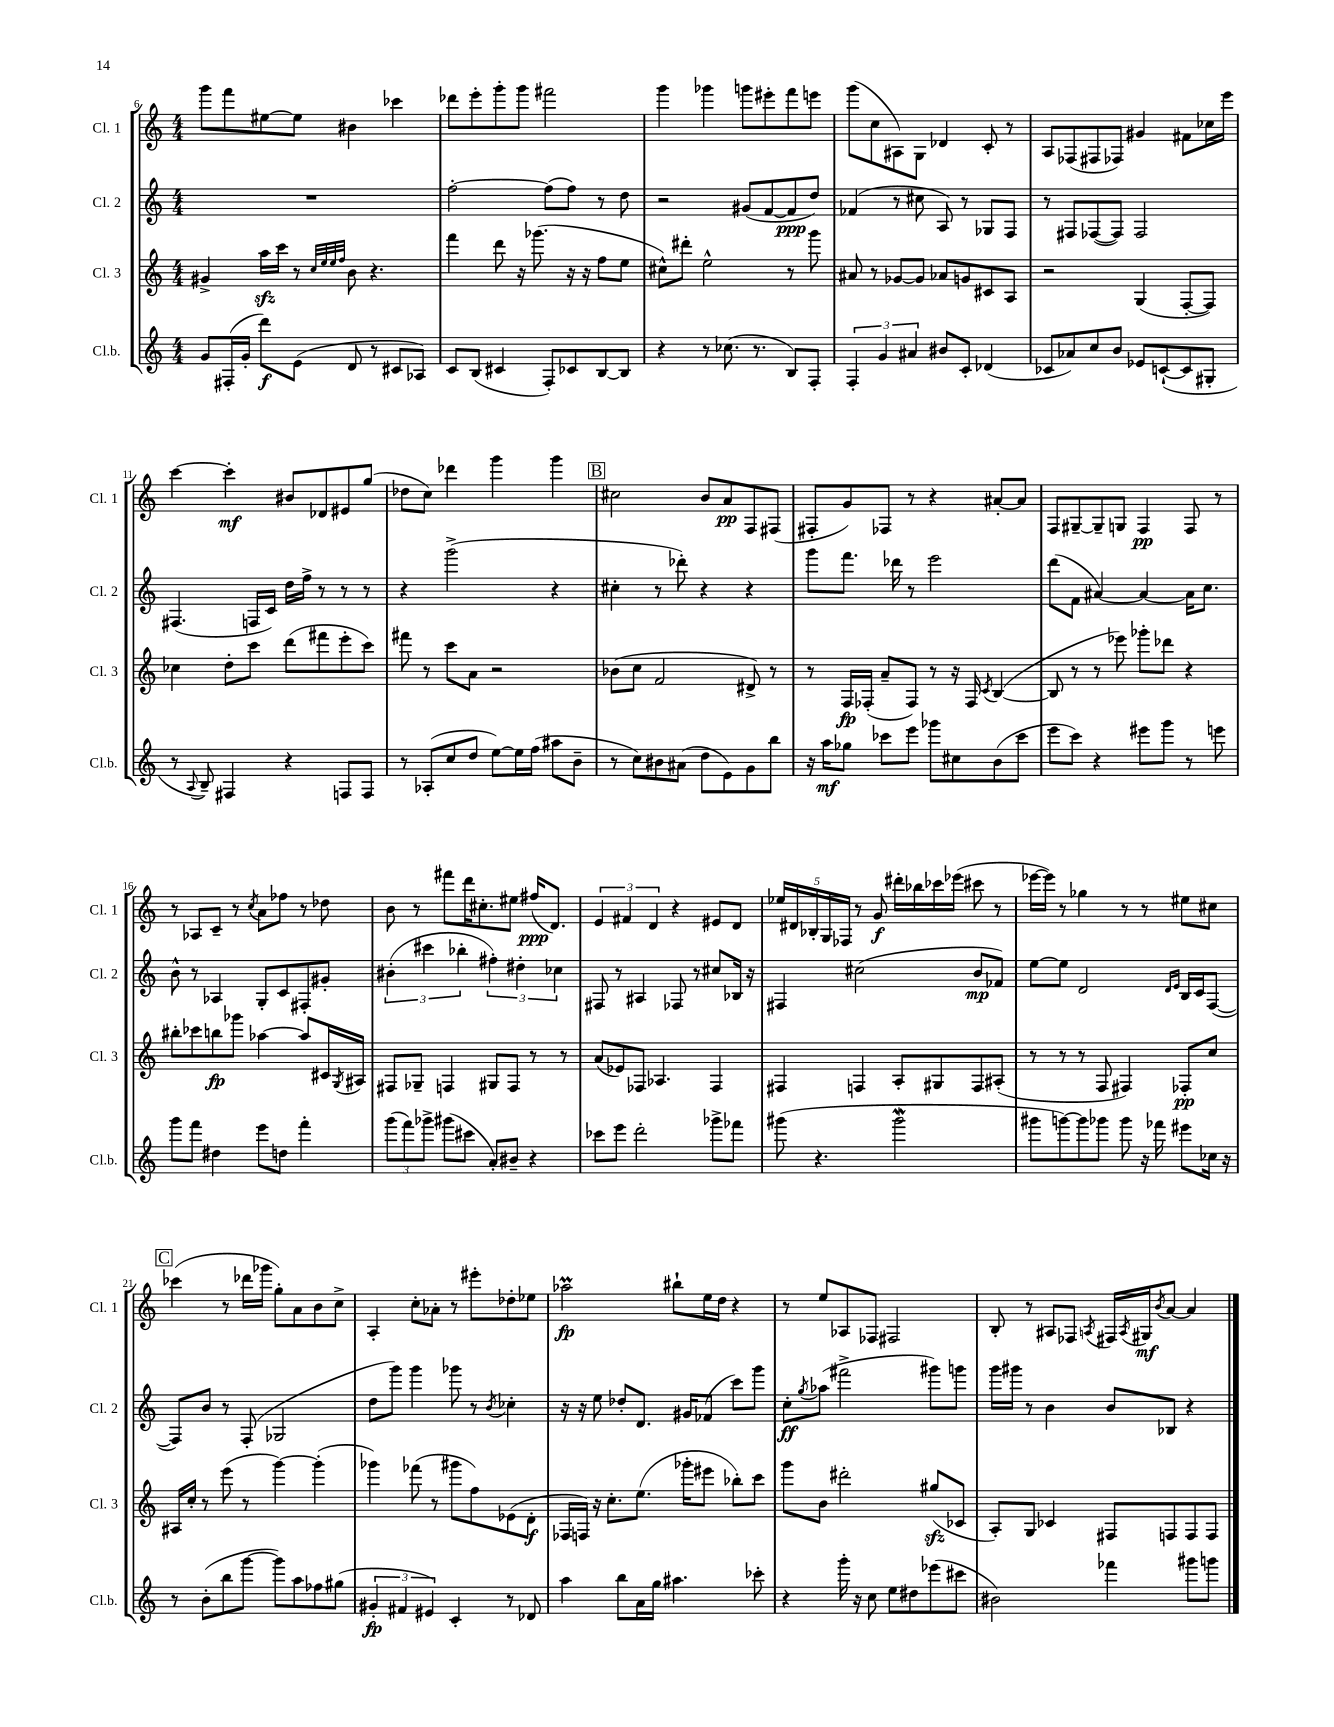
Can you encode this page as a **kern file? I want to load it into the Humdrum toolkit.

**kern	**kern	**kern	**kern
*staff4	*staff3	*staff2	*staff1
*clefG2	*clefG2	*clefG2	*clefG2
*k[]	*k[]	*k[]	*k[]
*M4/4	*M4/4	*M4/4	*M4/4
8g	4g#^	1r	8ggg
(16F#'	.	.	8fff
16g'	.	.	.
8ddd)	16aa	.	[8ee#
.	16ccc	.	.
(8e	8r	.	8ee#]
.	32qqcc	.	.
.	32qqee	.	.
.	32qqee	.	.
.	32qqff	.	.
8d	8b	.	4b#
8r	4.r	.	.
8c#	.	.	4ccc-
8A-)	.	.	.
=	=	=	=
8c	4fff	[2ff'	8ddd-
(8B	.	.	8eee'
4c#	8ddd	.	8ggg'
.	16r	.	8ggg
.	(8.ggg-	.	.
8F')	.	(8ff]	2fff#
8c-	16r	8ff)	.
.	16r	.	.
[8B	8ff	8r	.
8B]	8ee	8dd	.
=	=	=	=
4r	8cc#^^)	2r	4ggg
.	8ddd#'	.	.
8r	2ee^^	.	4ggg-
(8.cc-	.	.	.
.	.	(8g#	8ggg
8.r	.	.	.
.	.	[8f	8eee#'
8B)	8r	8f]	8fff
8F'	8ggg	8dd)	8eee
=	=	=	=
6F'	8a#	(4f-	(8ggg
.	8r	.	8cc
6g	.	.	.
.	[8g-	8r	8A#)
6a#	.	.	.
.	8g-]	8cc#	8G
8b#	8a-	8A)	4d-
8c'	8g	8r	.
(4d-	8c#	8G-	8c'
.	8A	8F	8r
=	=	=	=
8c-	2r	8r	8A
8a-)	.	8F#	(8F-
8cc	.	([8F-	8F#
8b	.	8F-])	8F-)
8e-	(4G	2F-	4g#
([8c`	.	.	.
8c]	[8F'	.	8f#
8G#'	8F])	.	16cc-
.	.	.	16eee
=	=	=	=
8r	4cc-	(4.F#	[4ccc
8qqA	.	.	.
8B~)	.	.	.
4F#	8dd'	.	4ccc']
.	8ccc	16F	.
.	.	16c)	.
4r	(8ddd	16dd	8b#
.	.	16ff^	.
.	8fff#	8r	8d-
8F	8eee'	8r	8e#
8F	8ccc)	8r	(8gg
=	=	=	=
8r	8fff#	4r	8dd-
(8A-'	8r	.	8cc)
8cc	8ccc	(2ggg^	4ddd-
8dd	8a	.	.
[8ee)	2r	.	4ggg
16ee]	.	.	.
(16ff	.	.	.
8aa#	.	4r	4ggg
8b~	.	.	.
=	=	=	=
8r	(8b-	4cc#'	2cc#
8cc)	8cc	.	.
8b#	2f	8r	.
(8a#	.	8ddd-')	.
8dd	.	4r	8b
8e)	.	.	8a
8g	8d#^)	4r	8F
8bb	8r	.	(8F#
=	=	=	=
16r	8r	8ggg	8F#'
16aa	.	.	.
8gg-	16F	8.fff	8g)
.	(16F-'	.	.
8ccc-	8a~	.	8F-
.	.	16ddd-	.
8eee	8F-)	8r	8r
8ggg-	8r	2eee	4r
8cc#	16r	.	.
.	16F-	.	.
.	8qc	.	.
(8b	([4B	.	[8a#'
8ccc-	.	.	8a#]
=	=	=	=
8eee	8B]	(8ddd	8F
8ccc)	8r	8f	[8G#~
4r	8r	[4a#)	8G#~]
.	8eee-)	.	8G
8eee#	8ggg-'	4a#_	4F
8ggg	8ddd-	.	.
8r	4r	16a#]	8F
.	.	8.cc	.
8eee	.	.	8r
=	=	=	=
8ggg	8bb#'	8b^^	8r
8fff	8ccc-	8r	8A-
4dd#	8bb	4A-	8c~
.	8ggg-	.	8r
.	.	.	8qcc
8eee	[4aa-	8G'	8a
8dd	.	8c	8ff-
4fff'	8aa-]	8F#'	8r
.	16c#	8g#'	8dd-
.	8qG	.	.
.	16A#	.	.
=	=	=	=
(12ggg	8F#	(6b#'	8b
12fff)	.	.	.
.	8G-~	.	8r
12ggg-^	.	6ccc#	.
(8ggg#	4F	.	8fff#
.	.	6bb-'	.
8ccc#	.	.	16ddd
.	.	.	8.cc#'
8a')	8G#	6ff#')	.
8b#~	8F	.	8ee#
.	.	6dd#'	.
4r	8r	.	(16ff#
.	.	.	8.d)
.	.	6cc-	.
.	8r	.	.
=	=	=	=
8ccc-	(8a	8F#	6e
8eee	8e-)	8r	.
.	.	.	6f#
2ddd'	8F-	4A#	.
.	.	.	6d
.	4.A-	.	.
.	.	8F-	4r
.	.	8r	.
8ggg-^	4F-	8cc#	8e#
8fff-	.	16B-	8d
.	.	16r	.
=	=	=	=
(8ggg#	4F#	4F#	20ee-
.	.	.	20d#
.	.	.	20B-'
4.r	.	.	.
.	.	.	20G
.	.	.	20F-
.	4F	(2cc#	8r
.	.	.	8g
2ggg#	8A'	.	16ddd#'
.	.	.	16bb-
.	8G#	.	16ccc-
.	.	.	(16eee-
.	8F	8b	8ccc#
.	(8A#'	8f-)	8r
=	=	=	=
8ggg#	8r	[8ee	[16eee-
.	.	.	16eee-])
[8ggg)	8r	8ee]	8r
8ggg]	8r	2d	4gg-
8ggg-	8F	.	.
8ggg-	4F#)	.	8r
16r	.	.	8r
16fff-	.	.	.
.	.	16qqd	.
.	.	16qqe	.
8eee#	8F-'	16B	8ee#
.	.	16c	.
16cc-	8cc	([8F	8cc#
16r	.	.	.
=	=	=	=
8r	16A#	8F])	(4ccc-
.	16cc'	.	.
(8b'	8r	8b	.
8bb	(8eee	8r	8r
[8ggg	8r	(8F'	16ddd-
.	.	.	16ggg-
8ggg])	[4ggg)	2G-	8gg')
8aa	.	.	8a
8ff-	(4ggg']	.	8b
(8gg#	.	.	8cc^
=	=	=	=
6g#'	4ggg-)	8dd	4A'
.	.	8ggg)	.
6f#	.	.	.
.	(8fff-	4ggg	8cc'
6e#)	.	.	.
.	8r	.	8a-'
4c'	8ggg#	8ggg-	8r
.	8ff)	8r	8eee#'
.	.	8qb	.
8r	(8e-	4cc-'	8dd-'
8d-	8d'	.	8ee-
=	=	=	=
4aa	16F-	16r	2aa-
.	16F)	16r	.
.	16r	8ee	.
.	8.cc'	.	.
8bb	.	8dd-'	.
16a	(8.ee	8.d	.
16gg	.	.	.
4.aa#	.	.	8bb#`
.	16ggg-'	16g#	.
.	8eee#	(8f-	16ee
.	.	.	16dd
.	8bb-')	8ccc)	4r
8ccc-'	8ccc	8ggg	.
=	=	=	=
4r	8ggg	8cc'	8r
.	.	8qgg	.
.	8b	(8aa-	8ee
16ggg'	2ddd#'	2fff#^	8A-
16r	.	.	.
8cc	.	.	8F-
8ee	.	.	2F#
8dd#	.	.	.
(8eee-	(8gg#	8ggg#)	.
8ccc#	8c-	8ggg	.
=	=	=	=
2b#)	8A')	16ggg	8B'
.	.	16ggg#	.
.	8G	8r	8r
.	4c-	4b	8A#
.	.	.	8F-
.	.	.	8qA
4fff-	8F#	8b	16F#
.	.	.	8qA
.	.	.	16G#
.	.	.	8qb
.	8F	8B-	[8a
8ggg#	8F	4r	4a]
8ggg	8F	.	.
==	==	==	==
*-	*-	*-	*-
